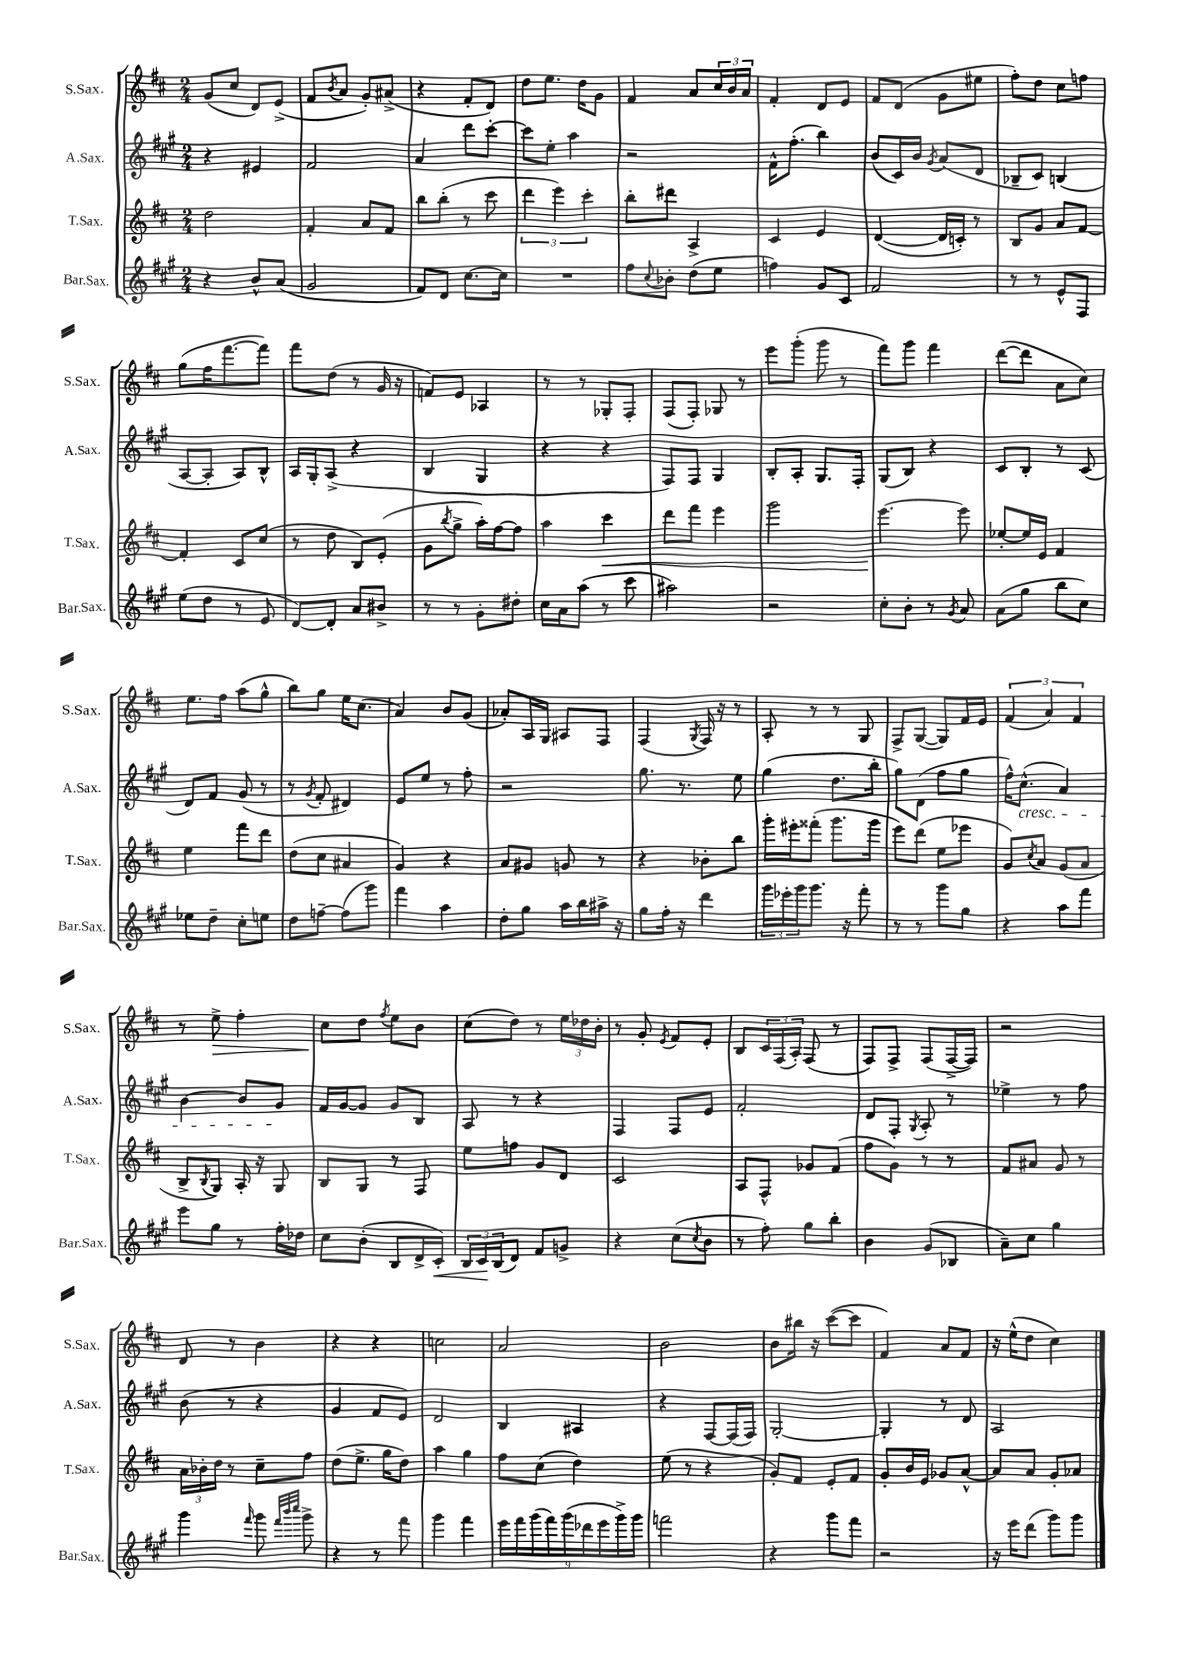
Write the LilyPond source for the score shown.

<<
\new StaffGroup <<
\new Staff = "s0" \with { instrumentName = "S.Sax." shortInstrumentName = "S.Sax." } {
    \clef treble \key d \major \numericTimeSignature \time 2/4
    g'8( cis''8 d'8) e'8->( |
    fis'8 \acciaccatura { b'8 } a'8 g'8-.) ais'8->( |
    r4 fis'8-. d'8) |
    d''8 e''8. d''16 g'8 |
    fis'4 a'8 \tuplet 3/2 { cis''16 b'16 a'16 } |
    fis'4-. d'8 e'8 |
    fis'8 d'8( g'8 eis''8 |
    fis''8-.) d''8 cis''8 f''8 |
    g''8( fis''16 fis'''8.~ fis'''8) |
    fis'''8 d''8( r8 g'16 r16 |
    f'8) e'8 aes4 |
    r8 r8 ges8-. fis8-. |
    fis8( fis8-.) ges8 r8 |
    e'''8 g'''8-.( g'''8 r8 |
    fis'''8) g'''8 fis'''4 |
    d'''8~( d'''8 a'8 cis''8) |
    e''8. fis''16 a''8( g''8-^ |
    b''8) g''8 e''16 cis''8.( |
    a'4) b'8 g'8( |
    aes'8-.) a16 g16 ais8 fis8 |
    fis4( \acciaccatura { g8 } fis16) r16 r8 |
    a8-. r8 r8 g8 |
    fis8-> g8~( g8) fis'16 e'16 |
    \tuplet 3/2 { fis'4( a'4) fis'4 } |
    r8 e''8->\> fis''4-. |
    cis''8\! d''8 \acciaccatura { fis''8 } e''8 b'8 |
    cis''8( d''8) r8 \tuplet 3/2 { e''16 des''16 b'16-. } |
    r8 g'8-. \acciaccatura { e'8 } fis'8 e'8-. |
    b8 \tuplet 3/2 { cis'16 fis16( a16-.) } fis8( r8 |
    fis8) fis8-> fis8( fis16~-> fis16) |
    r2 |
    d'8 r8 b'4 |
    r4 r4 |
    c''2 |
    a'2 |
    b'2 |
    b'8 bis''16 r16 cis'''8~( cis'''8 |
    fis'4) a'8 fis'8 |
    r16 e''16-^( d''8 cis''4) \bar "|." |
}
\new Staff = "s1" \with { instrumentName = "A.Sax." shortInstrumentName = "A.Sax." } {
    \clef treble \key a \major \numericTimeSignature \time 2/4
    r4 eis'4 |
    fis'2 |
    a'4 d'''8 cis'''8~-. |
    cis'''8 e''8-. a''4 |
    r2 |
    fis'16-^ fis''8.-.( b''4) |
    b'8( cis'16) b'16 \acciaccatura { gis'8 } a'8( d'8 |
    bes8-- cis'8) b4( |
    a8~ a8-. a8) b8-^ |
    a16 gis16-. a8->( r4 |
    b4 gis4 |
    r4 r4 |
    fis8) fis8 gis4 |
    b8-. a8-. gis8. fis16-. |
    gis8( b8) r4 |
    cis'8 b8-. r8 cis'8( |
    d'8) fis'8 gis'8( r8 |
    r8 \acciaccatura { gis'8 } fis'8-. dis'4) |
    e'8 e''8 r8 fis''8-. |
    r2 |
    gis''8. r8. e''8 |
    gis''4( d''8. b''16-. |
    gis''8) d'8( fis''8 gis''8 |
    fis''16-^) cis''8.-^\cresc( a'4) |
    b'4~ b'8 gis'8\! |
    fis'16 gis'16~ gis'8 gis'8 b8 |
    a8 r8 r4 |
    fis4 fis8 e'8 |
    fis'2-. |
    d'8 fis8-. \acciaccatura { gis8 } a8-. r8 |
    ees''4-> r8 fis''8 |
    b'8( r8 r4 |
    gis'4 fis'8 e'8) |
    d'2 |
    b4 ais4 |
    r4 fis8~ fis16( fis16) |
    gis2~-. |
    gis4-. r8 d'8 |
    a2 \bar "|." |
}
\new Staff = "s2" \with { instrumentName = "T.Sax." shortInstrumentName = "T.Sax." } {
    \clef treble \key d \major \numericTimeSignature \time 2/4
    d''2 |
    fis'4-. a'8 fis'8 |
    b''8 b''8-.( r8 cis'''8 |
    \tuplet 3/2 { d'''4 e'''4) cis'''4-. } |
    b''8-. dis'''8 a4-> |
    cis'4 e'4 |
    d'4~( d'16 c'16-.) r8 |
    b8 g'8 a'8 fis'8~ |
    fis'4-. cis'8 cis''8( |
    r8 d''8 b8) e'8-.( |
    g'8 \acciaccatura { b''8 } g''8-> a''16-.) fis''16~ fis''8 |
    a''4 cis'''4\< |
    d'''8 fis'''8 e'''4 |
    g'''2 |
    e'''4.~\! e'''8 |
    ees''8~-. ees''16 e'16 fis'4 |
    e''4 fis'''8 d'''8 |
    d''8( cis''8 ais'4 |
    g'4) r4 |
    a'8 gis'8 g'8 r8 |
    r4 bes'8-. b''8 |
    g'''16-. eis'''16-. fisis'''8-.( g'''8. g'''16 |
    e'''8) d'''8( e''8 ees'''8 |
    g'8) \acciaccatura { cis''8 } a'8 g'8( a'8 |
    b8-> \acciaccatura { b8 } g8) a16-. r16 g8 |
    b8 g8 r8 fis8 |
    e''8 f''8 g'8 d'8 |
    cis'2 |
    a8 fis8-^ ges'8 fis'8( |
    fis''8 g'8) r8 r8 |
    fis'8 ais'8 g'8 r8 |
    \tuplet 3/2 { a'16 bes'16-. d''16 } r8 cis''8-- fis''8 |
    d''8( e''8.-> g''16 d''8) |
    a''4 g''4 |
    fis''8 cis''8( d''4) |
    e''8( r8 r4 |
    g'8-.) fis'8 e'8-. fis'8 |
    g'8-. b'16 e'16 ges'8 a'8~-^ |
    a'8 a'8 g'8-. aes'8 \bar "|." |
}
\new Staff = "s3" \with { instrumentName = "Bar.Sax." shortInstrumentName = "Bar.Sax." } {
    \clef treble \key a \major \numericTimeSignature \time 2/4
    r4 b'8-^ a'8( |
    gis'2 |
    fis'8) d'8 cis''8.~ cis''16 |
    R2 |
    fis''8 \appoggiatura { cis''8 } bes'8-. d''8( e''8 |
    f''4) gis'8 cis'8 |
    fis'2 |
    r8 r8 e'8-^ fis8 |
    e''8( d''8 r8 e'8 |
    d'8~) d'8-. a'8 bis'8-> |
    r8 r8 gis'8-. dis''8-. |
    cis''16 a'16 a''8( r8 cis'''8 |
    ais''2) |
    r2 |
    cis''8-. b'8-. r8 \acciaccatura { gis'8 } a'8 |
    a'8( gis''8 b''8 cis''8) |
    ees''8 d''8-- cis''8-. e''8 |
    d''8 f''8~-- f''8( gis'''8) |
    fis'''4 a''4 |
    d''8-. gis''8 a''16 b''16 ais''16-> r16 |
    gis''8 fis''16-. r16 d'''4 |
    \tuplet 3/2 { gis'''16 ees'''16-. gis'''16 } gis'''8. r16 fis'''8-. |
    r8 r8 gis'''8 gis''8 |
    r4 a''8 fis'''8 |
    e'''8 gis''8 r8 fis''16-. des''16 |
    cis''8 b'8-.( b8 d'16-> cis'16-.\<) |
    \tuplet 3/2 { b16 cis'16\! b16( } d'8) fis'8 g'8-> |
    r4 cis''8( \acciaccatura { cis''8 } b'8 |
    r8 fis''8-.) gis''8 b''8-. |
    b'4 gis'8( bes8 |
    a'8--) cis''8 gis''4 |
    gis'''4 \grace { fis'''16 } gis'''8 \grace { fis'''32 b'''32 cis''''32 } gis'''8-> |
    r4 r8 fis'''8 |
    gis'''4 fis'''4 |
    \tuplet 9/8 { e'''16 fis'''16 gis'''16( fis'''16) gis'''16( des'''16 e'''16 gis'''16->) gis'''16 } |
    f'''2 |
    r4 gis'''8 fis'''8 |
    r2 |
    r16 e'''16 d'''8( gis'''8) gis'''8 \bar "|." |
}
>>
>>
\layout { \context { \Score \remove "Bar_number_engraver" } }
